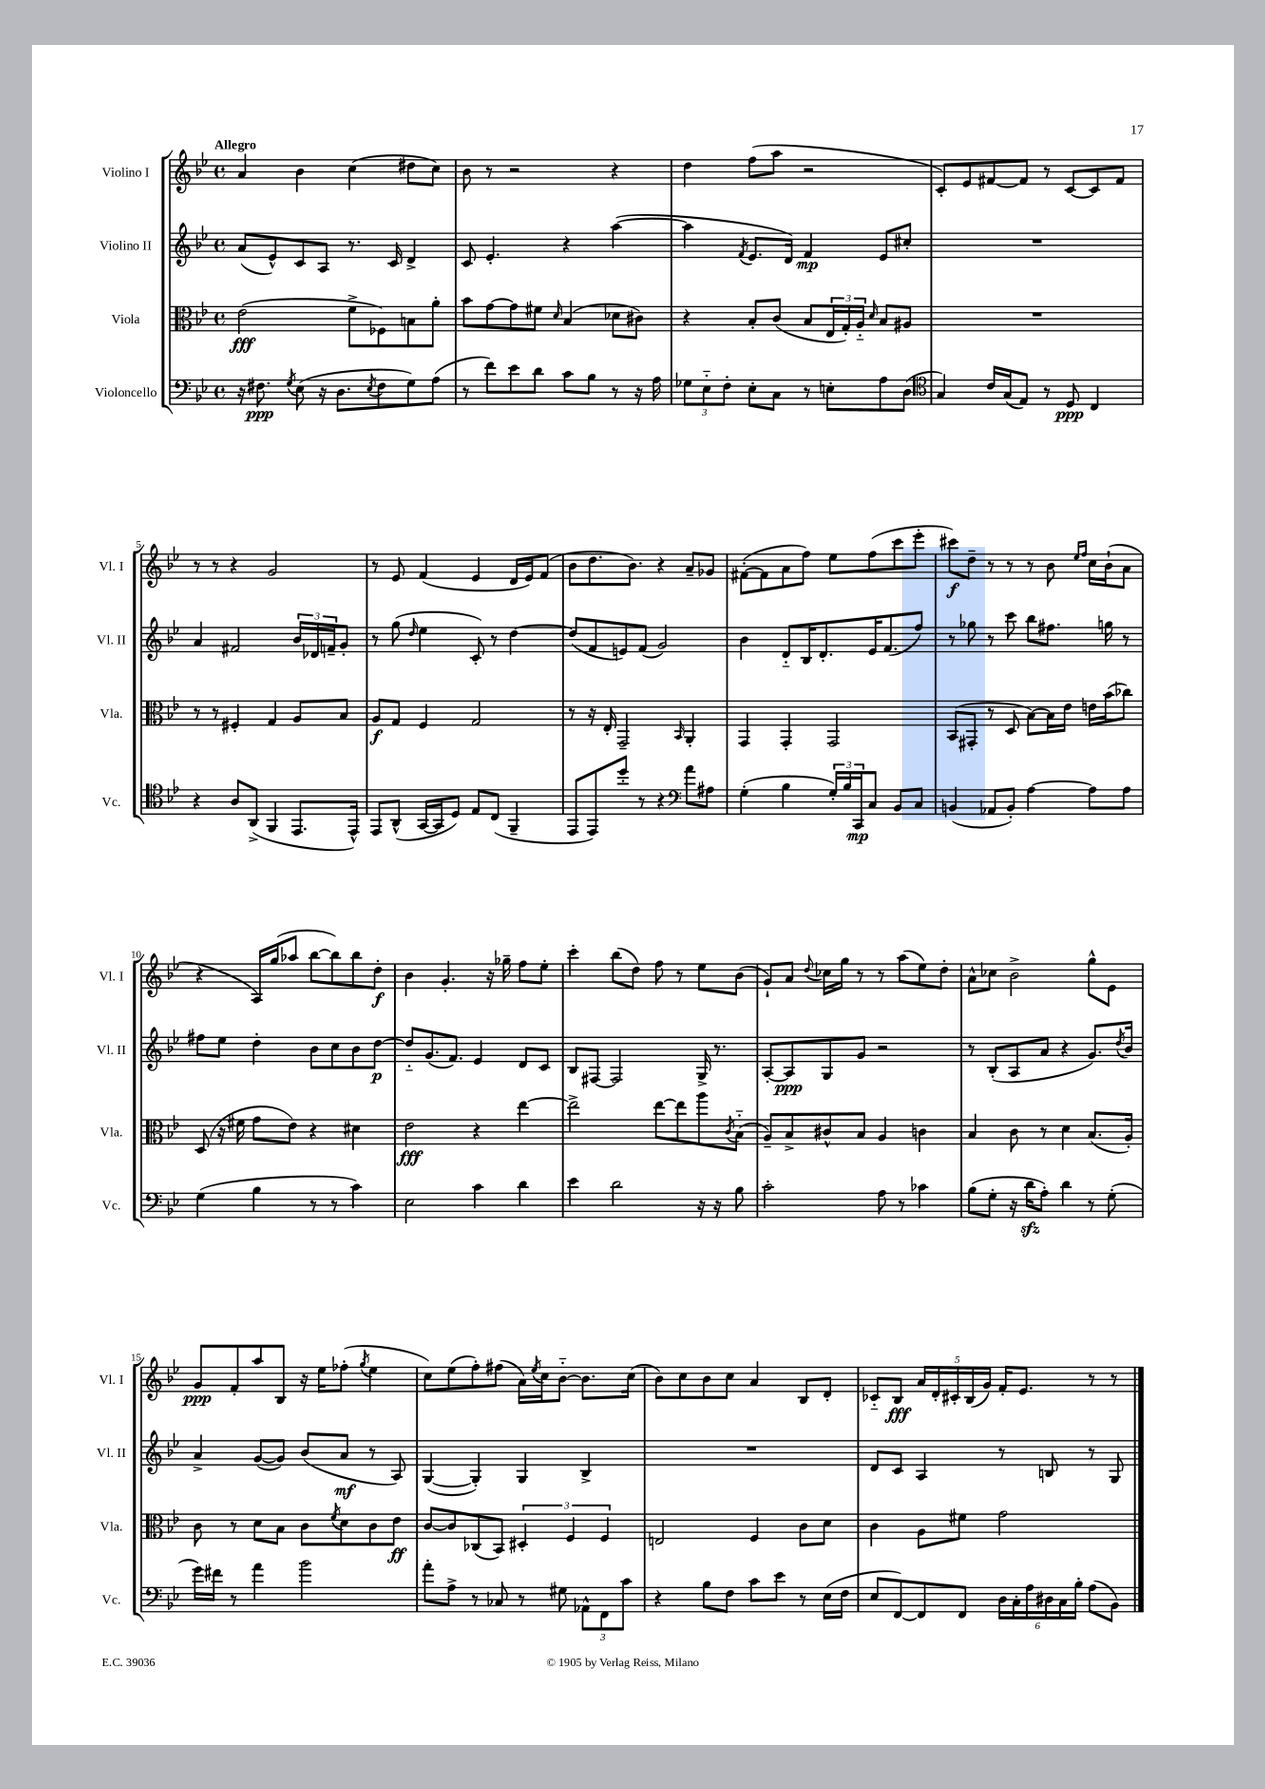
<<
\new StaffGroup <<
\new Staff = "s0" \with { instrumentName = "Violino I" shortInstrumentName = "Vl. I" } {
    \clef treble \key bes \major \defaultTimeSignature \time 4/4 \tempo "Allegro"
    a'4 bes'4 c''4( dis''8 c''8) |
    bes'8 r8 r2 r4 |
    d''4 f''8( a''8 r2 |
    c'8-.) ees'8 fis'8~ fis'8 r8 c'8~ c'8 fis'8 |
    r8 r8 r4 g'2 |
    r8 ees'8 f'4( ees'4 d'16 ees'16) f'8( |
    bes'8 d''8. bes'8.) r4 a'8-- ges'8 |
    fis'8~-.( fis'8 a'8 f''8) ees''8 f''8( c'''8 ees'''8-. |
    cis'''8\f) d''8-- r8 r8 r8 bes'8 \grace { ees''16 f''16 } c''16 bes'16-!( a'8 |
    r4 a16) g''16( aes''8 bes''8~ bes''8) bes''8 d''8-.\f |
    bes'4 g'4.-. r16 ges''16-- f''8 ees''8-. |
    c'''4-. bes''8( d''8) f''8 r8 ees''8 bes'8( |
    g'8-!) a'8 \appoggiatura { d''8 } ces''16 g''16 r8 r8 a''8( ees''8) d''8-. |
    a'8-^ ces''8 bes'2-> g''8-^ ees'8 |
    g'8\ppp f'8-. a''8 bes8 r16 ees''16 fes''8-.( \acciaccatura { g''8 } ees''4 |
    c''8) ees''8( f''8-.) fis''8( a'16) \acciaccatura { ees''8 } c''16 bes'8~-_ bes'8. c''16( |
    bes'8) c''8 bes'8 c''8 a'4 bes8 d'8-. |
    ces'8-_ bes8\fff \tuplet 5/4 { a'16 d'16-. cis'16-. bes16( g'16) } f'16-. ees'8. r8 r8 \bar "|." |
}
\new Staff = "s1" \with { instrumentName = "Violino II" shortInstrumentName = "Vl. II" } {
    \clef treble \key bes \major \defaultTimeSignature \time 4/4
    a'8( ees'8-^) c'8 a8 r8. c'16 d'4-> |
    c'8 ees'4.-. r4 a''4~( |
    a''4 \acciaccatura { f'8 } ees'8. d'16) f'4\mp ees'8 cis''8-. |
    R1 |
    a'4 fis'2 \tuplet 3/2 { bes'16 des'16 f'16-- } g'8-. |
    r8 g''8( \grace { d''16 } ees''4 c'8-.) r8 d''4~ |
    d''8( f'8 e'8) f'8( g'2) |
    bes'4 d'8-_ bes16 d'8.-. ees'16 f'8.( f''8) |
    r8 ges''8 r8 c'''8 bes''8 fis''8. g''16 r8 |
    fis''8 ees''8 d''4-. bes'8 c''8 bes'8 d''8~\p |
    d''8-_ g'8.( f'8.) ees'4 d'8 c'8 |
    bes8 fis8~ fis2 g16-> r8. |
    a8~-. a8\ppp g8 g'8 r2 |
    r8 bes8-.( a8 a'8 r4 g'8.) \acciaccatura { d''8 } bes'16 |
    a'4-> g'8~( g'8) bes'8( a'8\mf r8 a8) |
    g4~( g4-.) g4 bes4-> |
    R1 |
    d'8 c'8 a4 r8 b8 r8 g8 \bar "|." |
}
\new Staff = "s2" \with { instrumentName = "Viola" shortInstrumentName = "Vla." } {
    \clef alto \key bes \major \defaultTimeSignature \time 4/4
    ees'2\fff( f'8-> fes8) b8 a'8-. |
    bes'8 g'8~ g'8 fis'8 \grace { d'16 } bes4( des'8 cis'8) |
    r4 bes8-. c'8( bes8 \tuplet 3/2 { ees16 g16-.) a16-_ } \grace { d'16 } bes8 ais8 |
    R1 |
    r8 r8 fis4-. g4 a8 bes8 |
    a8\f g8 f4 g2 |
    r8 r16 ees16-. g,2-- \grace { bes,16 } a,4-. |
    g,4 g,4-. g,2 |
    bes,8( gis,8-. r8 d8 bes8~) bes16 ees'16 e'16 bes'16( ces''8) |
    d8( r16 fis'16 g'8 ees'8) r4 dis'4 |
    ees'2\fff r4 ees''4~ |
    ees''2-> ees''8~ ees''8 a''8 \acciaccatura { c'8 } bes8-_( |
    a8--) bes8-> cis'8-^ bes8 a4 c'4 |
    bes4 c'8 r8 d'4 bes8.( a16-.) |
    c'8 r8 d'8 bes8 c'8 \acciaccatura { f'8 } d'8 c'8 ees'8\ff |
    c'8~ c'8 ces8( bes,8) \tuplet 3/2 { dis4-. f4 f4 } |
    e2 f4 c'8 d'8 |
    c'4 a8 fis'8 g'2 \bar "|." |
}
\new Staff = "s3" \with { instrumentName = "Violoncello" shortInstrumentName = "Vc." } {
    \clef bass \key bes \major \defaultTimeSignature \time 4/4
    r16 fis8.\ppp \acciaccatura { g8 } ees8( r16 d8. \acciaccatura { ees8 } fis8 g8) a8( |
    r8 f'8) ees'8 d'8 c'8 bes8 r8 r16 a16 |
    \tuplet 3/2 { ges8 ees8-_ f8-. } ees8-. c8 r8 e8-. a8 d8( |
    \clef tenor g4) c'16 g16( ees8) r8 d8\ppp c4 |
    r4 a8 a,8->( f,4 ees,8. ees,16-^) |
    ees,8 a,8-^( g,16~ g,16 d8) ees8 c8( f,4-- |
    ees,8 ees,8) d''8-. r8 r4 \clef bass a'8 ais8 |
    g4-.( bes4 \tuplet 3/2 { g16-.) bes16 c,16\mp } c8 bes,8 c8 |
    b,4( aes,8 b,8-.) a4~ a8 a8 |
    g4( bes4 r8 r8 c'4) |
    ees2 c'4 d'4 |
    ees'4 d'2 r16 r16 bes8 |
    c'2-. a8 r8 ces'4 |
    bes8( g8-. r16 d'16\sfz a8-.) d'4 r8 g8-.( |
    g'16) fis'16 r8 a'4 bes'2 |
    a'8-. a8-> r8 ces8 r8 gis8 \tuplet 3/2 { aes,8-^ f,8 c'8 } |
    r4 bes8 f8 c'8 ees'8 r8 ees16( f16 |
    ees8 f,8~) f,8 f,8 \tuplet 6/4 { d16 c16-. a16 dis16 c16 bes16-. } a8( bes,8) \bar "|." |
}
>>
>>
